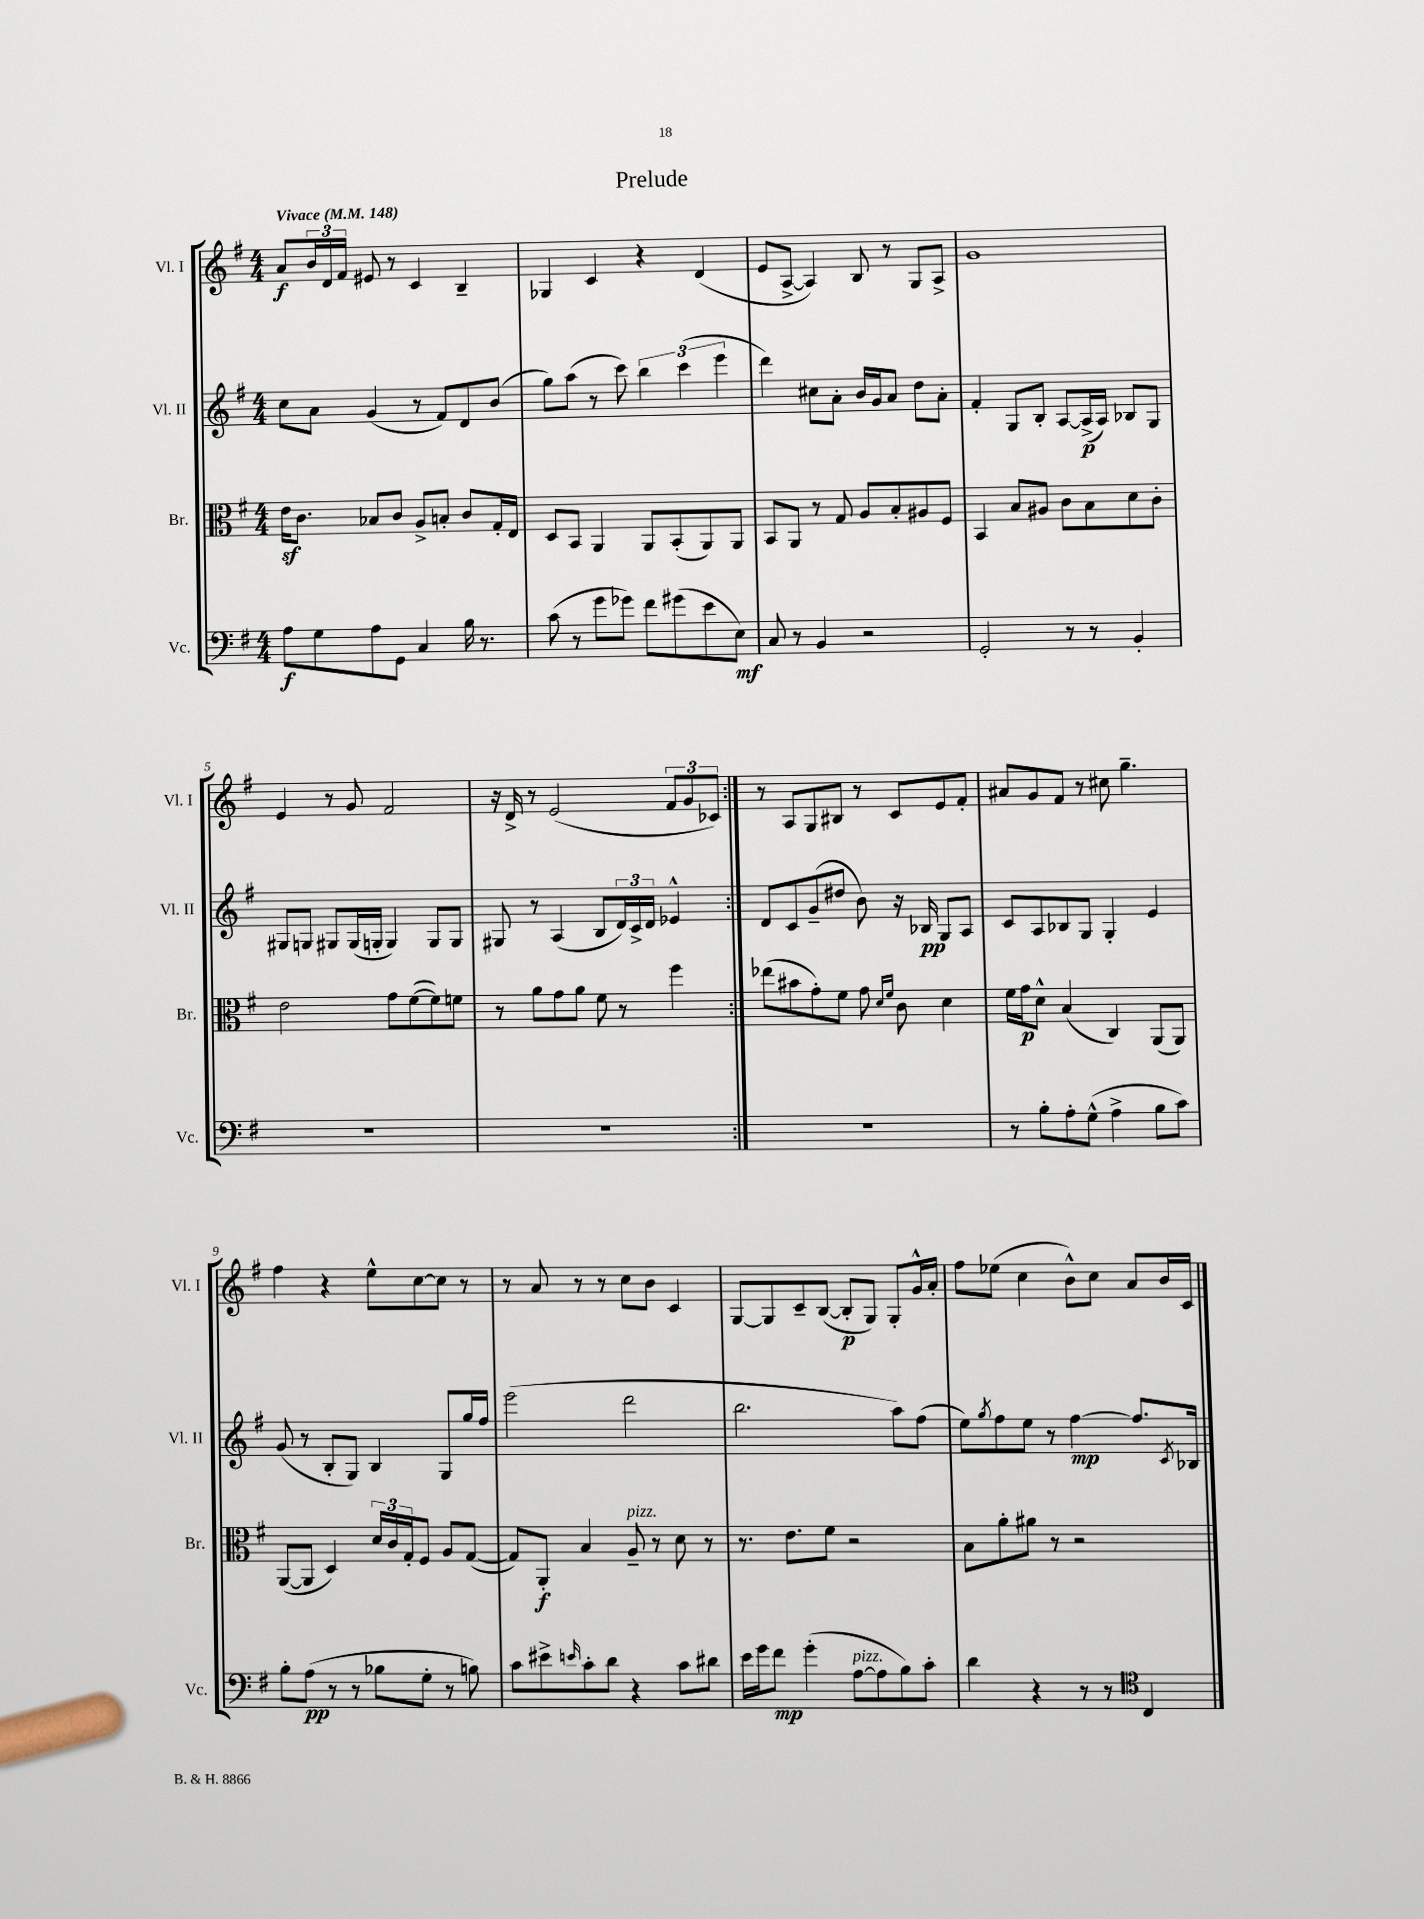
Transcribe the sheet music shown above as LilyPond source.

\header { title = "Prelude" }
<<
\new StaffGroup <<
\new Staff = "s0" \with { instrumentName = "Vl. I" shortInstrumentName = "Vl. I" } {
    \clef treble \key g \major \numericTimeSignature \time 4/4 \tempo "Vivace" 4 = 148
    \repeat volta 2 { a'8\f \tuplet 3/2 { b'16 d'16 fis'16 } eis'8 r8 c'4 b4-- |
    ges4 c'4 r4 d'4( |
    e'8 a8~-> a4) b8 r8 g8 a8-> |
    g'1 |
    e'4 r8 g'8 fis'2 |
    r16 d'16-> r8 e'2( \tuplet 3/2 { fis'8 g'8 ces'8) } | }
    r8 a8 g8 bis8 r8 c'8 e'8 fis'8-. |
    ais'8 g'8 fis'8 r8 cis''8 g''4.-- |
    fis''4 r4 e''8-^ c''8~ c''8 r8 |
    r8 a'8 r8 r8 c''8 b'8 c'4 |
    g8~ g8 c'8-- b8~( b8-.\p g8) g8-. g'16-^ a'16-. |
    fis''8 ees''8( c''4 b'8-^) c''8 a'8 b'16 c'16 \bar "|." |
}
\new Staff = "s1" \with { instrumentName = "Vl. II" shortInstrumentName = "Vl. II" } {
    \clef treble \key g \major \numericTimeSignature \time 4/4
    \repeat volta 2 { c''8 a'8 g'4( r8 fis'8) d'8 b'8( |
    g''8) a''8( r8 c'''8) \tuplet 3/2 { b''4 c'''4( e'''4 } |
    d'''4) cis''8 a'8-. b'16 g'16 a'8 d''8 a'8-. |
    fis'4-. g8 b8-. a8~ a16->\p( a16) bes8 g8 |
    gis8 g8 gis8 gis16( g16-. g4) g8 g8 |
    gis8 r8 a4( b8 \tuplet 3/2 { d'16) c'16-> d'16 } ees'4-^ | }
    d'8 c'8 g'8--( dis''8 b'8) r16 bes16\pp g8 a8 |
    c'8 a8 bes8 g8 g4-. e'4 |
    g'8( r8 b8-. g8) b4 g8 g''16 fis''16 |
    e'''2( d'''2 |
    b''2. a''8) fis''8( |
    e''8) \acciaccatura { g''8 } fis''8 e''8 r8 fis''4~\mp fis''8. \acciaccatura { c'8 } bes16 \bar "|." |
}
\new Staff = "s2" \with { instrumentName = "Br." shortInstrumentName = "Br." } {
    \clef alto \key g \major \numericTimeSignature \time 4/4
    \repeat volta 2 { e'16\sf c'8. bes8 c'8 a8-> b8-. c'8 g16-. e16 |
    d8 b,8 a,4 a,8 b,8-.( a,8) a,8 |
    b,8 a,8 r8 g8 a8 b8-. ais8 fis8 |
    b,4 b8 ais8 c'8 b8 d'8 c'8-. |
    e'2 g'8 fis'8~( fis'8) f'8 |
    r8 a'8 g'8 a'8 fis'8 r8 fis''4 | }
    ees''8( bis'8 g'8-.) fis'8 g'8 \grace { d'16 fis'16 } c'8 d'4 |
    fis'16 g'16\p d'8-^ b4( c4) a,8( a,8) |
    a,8~( a,8 d4) \tuplet 3/2 { d'16 c'16 g16-. } fis8 a8 g8~( |
    g8) a,8-.\f b4 a8--^\markup { \italic "pizz." } r8 d'8 r8 |
    r8. e'8. fis'8 r2 |
    b8 a'8-. ais'8 r8 r2 \bar "|." |
}
\new Staff = "s3" \with { instrumentName = "Vc." shortInstrumentName = "Vc." } {
    \clef bass \key g \major \numericTimeSignature \time 4/4
    \repeat volta 2 { a8\f g8 a8 g,8 c4 b16 r8. |
    c'8( r8 g'8 ges'8) fis'8 gis'8( e'8 e8\mf) |
    c8 r8 b,4 r2 |
    g,2-. r8 r8 b,4-. |
    R1 |
    R1 | }
    R1 |
    r8 b8-. a8-. g8-^( a4-> b8 c'8) |
    b8-. a8\pp( r8 r8 bes8 g8-. r8 b8) |
    c'8 eis'8-> \grace { e'16 } c'8-. d'8 r4 c'8 dis'8 |
    e'16 g'16 fis'8\mp g'4-.( a8~^\markup { \italic "pizz." } a8 b8) c'8-. |
    d'4 r4 r8 r8 \clef tenor c4 \bar "|." |
}
>>
>>
